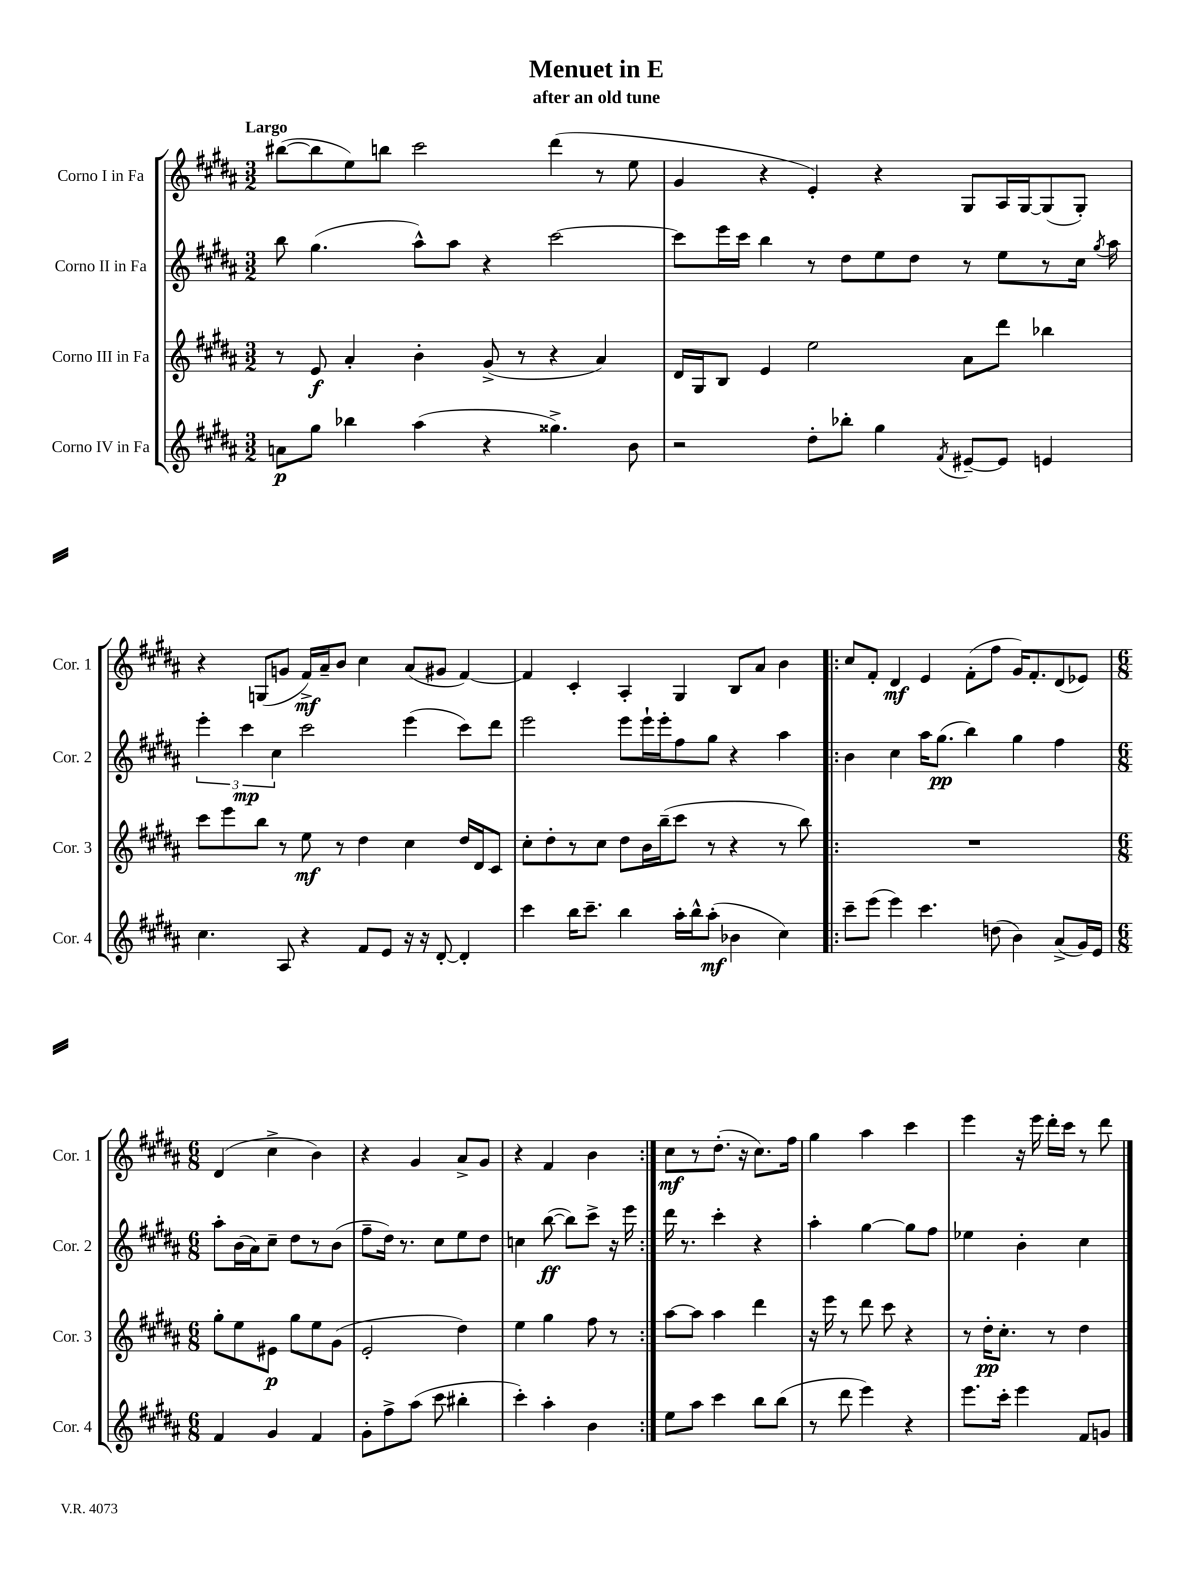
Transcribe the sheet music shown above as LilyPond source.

\header { title = "Menuet in E" subtitle = "after an old tune" }
<<
\new StaffGroup <<
\new Staff = "s0" \with { instrumentName = "Corno I in Fa" shortInstrumentName = "Cor. 1" } {
    \clef treble \key b \major \numericTimeSignature \time 3/2 \tempo "Largo"
    \autoBeamOff bis''8[~( bis''8 e''8) b''8] cis'''2 dis'''4( r8 e''8 |
    gis'4 r4 e'4-.) r4 gis8[ ais16 gis16~ gis8( gis8]-.) |
    r4 g8[( g'8] fis'16[->\mf) ais'16-- b'8] cis''4 ais'8[( gis'8] fis'4~) |
    fis'4 cis'4-. ais4-. gis4 b8[ ais'8] b'4 |
    \repeat volta 2 { cis''8[ fis'8]-. dis'4\mf e'4 fis'8[-.( fis''8] gis'16[) fis'8.-. dis'8( ees'8]) |
    \numericTimeSignature \time 6/8 dis'4( cis''4-> b'4) |
    r4 gis'4 ais'8[-> gis'8] |
    r4 fis'4 b'4 | }
    cis''8[\mf r8 dis''8.]-.( r16 cis''8.[) fis''16] |
    gis''4 ais''4 cis'''4 |
    e'''4 r16 e'''16 dis'''16[-. cis'''16] r8 dis'''8 \bar "|." |
}
\new Staff = "s1" \with { instrumentName = "Corno II in Fa" shortInstrumentName = "Cor. 2" } {
    \clef treble \key b \major \numericTimeSignature \time 3/2
    \autoBeamOff b''8 gis''4.( ais''8[-^) ais''8] r4 cis'''2~ |
    cis'''8[ e'''16 cis'''16] b''4 r8 dis''8[ e''8 dis''8] r8 e''8[ r8 cis''16] \acciaccatura { gis''8 } ais''16 |
    \tuplet 3/2 { e'''4-. cis'''4\mp cis''4 } cis'''2 e'''4( cis'''8[) dis'''8] |
    e'''2 e'''8[ e'''16-! e'''16-. fis''8 gis''8] r4 ais''4 |
    \repeat volta 2 { b'4 cis''4 ais''16[ gis''8.]\pp( b''4) gis''4 fis''4 |
    \numericTimeSignature \time 6/8 ais''8[-. b'16( ais'16) cis''8]-- dis''8[ r8 b'8]( |
    fis''8[-- dis''16]) r8. cis''8[ e''8 dis''8] |
    c''4 b''8~\ff( b''8[) cis'''8]-> r16 e'''16 | }
    dis'''16 r8. cis'''4-. r4 |
    ais''4-. gis''4~ gis''8[ fis''8] |
    ees''4 b'4-. cis''4 \bar "|." |
}
\new Staff = "s2" \with { instrumentName = "Corno III in Fa" shortInstrumentName = "Cor. 3" } {
    \clef treble \key b \major \numericTimeSignature \time 3/2
    \autoBeamOff r8 e'8\f ais'4-. b'4-. gis'8->( r8 r4 ais'4) |
    dis'16[ gis16 b8] e'4 e''2 ais'8[ dis'''8] bes''4 |
    cis'''8[ e'''8 b''8] r8 e''8\mf r8 dis''4 cis''4 dis''16[ dis'16 cis'8] |
    cis''8[-. dis''8-. r8 cis''8] dis''8[ b'16 b''16--( cis'''8] r8 r4 r8 b''8) |
    \repeat volta 2 { R1. |
    \numericTimeSignature \time 6/8 gis''8[-. e''8 eis'8]\p gis''8[ e''8 gis'8]( |
    e'2-. dis''4) |
    e''4 gis''4 fis''8 r8 | }
    ais''8[~ ais''8] ais''4 dis'''4 |
    r16 e'''16 r8 dis'''8 cis'''8 r4 |
    r8 dis''16[-.\pp cis''8.]-. r8 dis''4 \bar "|." |
}
\new Staff = "s3" \with { instrumentName = "Corno IV in Fa" shortInstrumentName = "Cor. 4" } {
    \clef treble \key b \major \numericTimeSignature \time 3/2
    \autoBeamOff a'8[\p gis''8] bes''4 ais''4( r4 gisis''4.->) b'8 |
    r2 dis''8[-. bes''8]-. gis''4 \acciaccatura { fis'8 } eis'8[~-- eis'8] e'4 |
    cis''4. ais8 r4 fis'8[ e'8] r16 r16 dis'8~-. dis'4-. |
    cis'''4 b''16[ cis'''8.]-- b''4 ais''16[-. b''16-^ ais''8]-.\mf( bes'4 cis''4) |
    \repeat volta 2 { cis'''8[-- e'''8]( e'''4) cis'''4. d''8( b'4) ais'8[->( gis'16) e'16] |
    \numericTimeSignature \time 6/8 fis'4 gis'4 fis'4 |
    gis'8[-. fis''8-> ais''8]( cis'''8 bis''4-. |
    cis'''4-.) ais''4-. b'4 | }
    e''8[ ais''8] cis'''4 b''8[ b''8]( |
    r8 dis'''8 e'''4) r4 |
    e'''8.[ cis'''16]-. e'''4 fis'8[ g'8] \bar "|." |
}
>>
>>
\layout { \context { \Score \remove "Bar_number_engraver" } }
